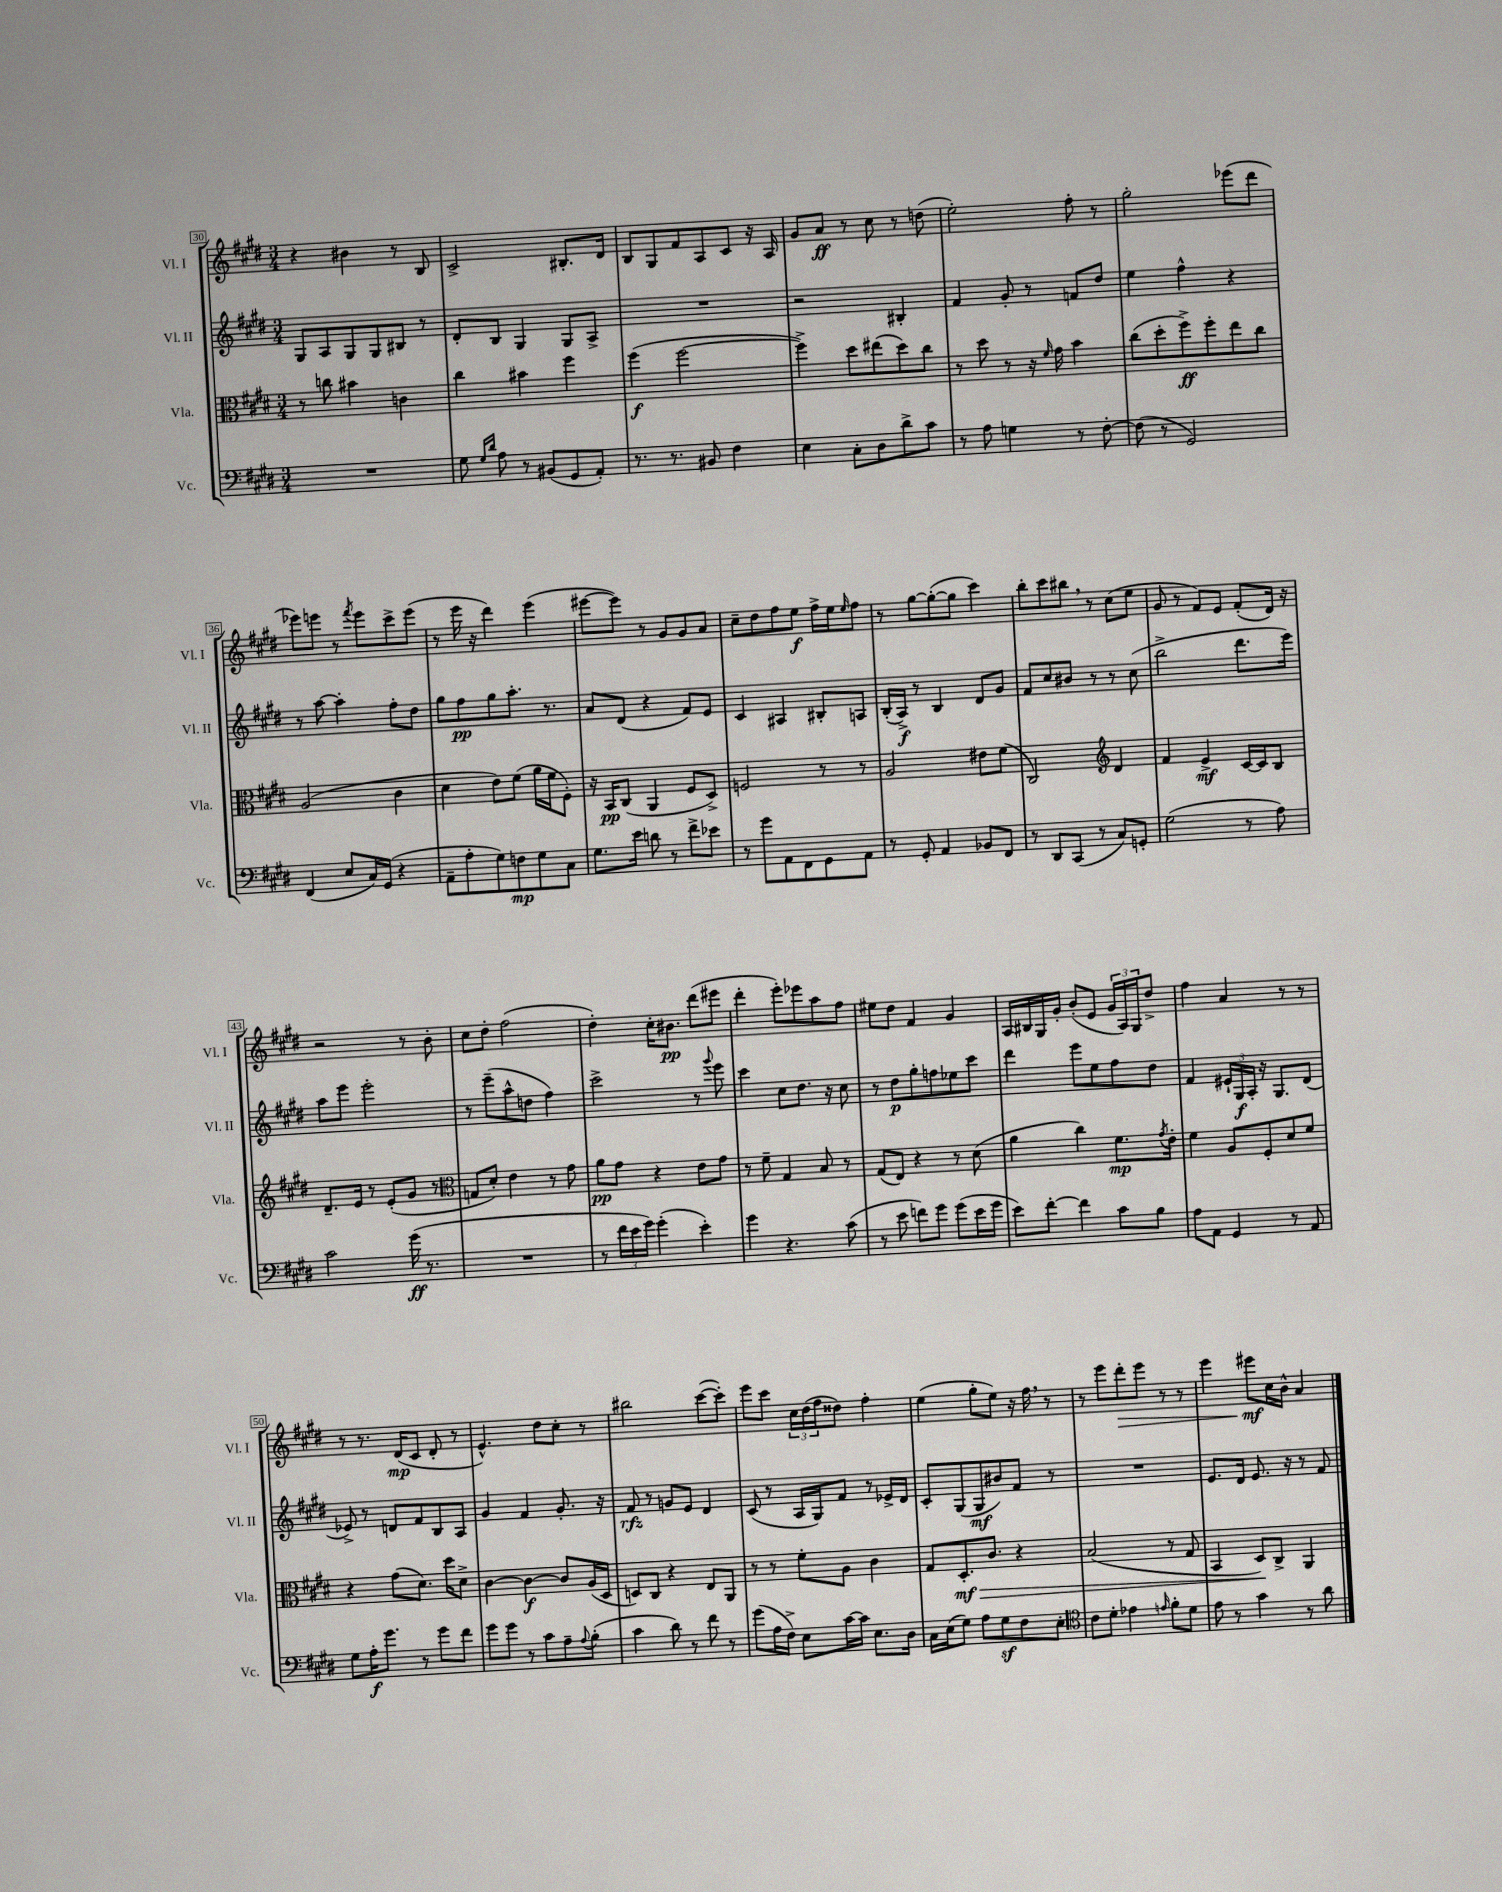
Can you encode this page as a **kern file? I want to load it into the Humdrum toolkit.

**kern	**dynam	**kern	**dynam	**kern	**dynam	**kern	**dynam
*part4	*part4	*part3	*part3	*part2	*part2	*part1	*part1
*staff4	*staff4	*staff3	*staff3	*staff2	*staff2	*staff1	*staff1
*I"Vc.	*	*I"Vla.	*	*I"Vl. II	*	*I"Vl. I	*
*I'Vc.	*	*I'Vla.	*	*I'Vl. II	*	*I'Vl. I	*
*clefF4	*	*clefC3	*	*clefG2	*	*clefG2	*
*k[f#c#g#d#]	*	*k[f#c#g#d#]	*	*k[f#c#g#d#]	*	*k[f#c#g#d#]	*
*M3/4	*	*M3/4	*	*M3/4	*	*M3/4	*
=30	=30	=30	=30	=30	=30	=30	=30
2.r	.	8r	.	8G#/L	.	4r	.
.	.	8ccn\	.	8A/	.	.	.
.	.	4b#X\	.	8G#/	.	4b#X\	.
.	.	.	.	8G#/	.	.	.
.	.	4cn\	.	8B#X/J	.	8r	.
.	.	.	.	8r	.	8B/	.
=31	=31	=31	=31	=31	=31	=31	=31
8G#\	.	4cc#\	.	8d#'/L	.	2c#^/	.
16qqG#/LL	.	.	.	.	.	.	.
16qqd#/JJ	.	.	.	.	.	.	.
8A\	.	.	.	8B/J	.	.	.
8r	.	4b#X\	.	4G#/	.	.	.
(8BB#X/L	.	.	.	.	.	.	.
8GG#/	.	4ff#\	.	8G#/L	.	8.B#X'/L	.
8AA'/J)	.	.	.	8A^/J	.	.	.
.	.	.	.	.	.	16d#/Jk	.
=32	=32	=32	=32	=32	=32	=32	=32
8.r	.	(4ff#\	f	2.r	.	8B/L	.
.	.	.	.	.	.	8G#/	.
8.r	.	.	.	.	.	.	.
.	.	[2ff#\	.	.	.	8f#/	.
8BB#X/	.	.	.	.	.	8A/	.
4F#\	.	.	.	.	.	8c#/J	.
.	.	.	.	.	.	16r	.
.	.	.	.	.	.	16A/	.
=33	=33	=33	=33	=33	=33	=33	=33
4E\	.	4ff#^\])	.	2r	.	8g#/L	.
.	.	.	.	.	.	8a/J	ff
8C#'\L	.	8dd#\L	.	.	.	8r	.
8D#\	.	(8ee#X\	.	.	.	8cc#\	.
8d#^\	.	8dd#\)	.	4B#X'/	.	8r	.
8c#\J	.	8cc#\J	.	.	.	(8ddn\	.
=34	=34	=34	=34	=34	=34	=34	=34
8r	.	8r	.	4f#/	.	2ee'\)	.
8A\	.	8dd#\	.	.	.	.	.
4Gn\	.	8r	.	8g#'/	.	.	.
.	.	16r	.	8r	.	.	.
.	.	16qqf#/	.	.	.	.	.
.	.	16g#\	.	.	.	.	.
8r	.	4b\	.	8fn/L	.	8ff#'\	.
[8F#'\	.	.	.	8dd#/J	.	8r	.
=35	=35	=35	=35	=35	=35	=35	=35
(8F#\]	.	(8cc#\L	.	4ee\	.	2gg#'\	.
8r	.	8dd#'\	.	.	.	.	.
2GG#/)	.	8ff#^\)	ff	4ff#^^\	.	.	.
.	.	8ff#'\	.	.	.	.	.
.	.	8ee\	.	4r	.	(8eee-X\L	.
.	.	8cc#\J	.	.	.	8ddd#\J	.
!!LO:LB:g=z
=36	=36	=36	=36	=36	=36	=36	=36
(4FF#/	.	(2A/	.	8r	.	8eee-X\L)	.
.	.	.	.	[8aa\	.	8eeen\J	.
8E/L	.	.	.	4aa'\]	.	8r	.
.	.	.	.	.	.	8qfff#/	.
16C#/L)	.	.	.	.	.	8eee\L	.
(16GG#/JJ	.	.	.	.	.	.	.
4r	.	4c#\	.	8ff#'\L	.	8ccc#^\	.
.	.	.	.	8dd#\J	.	(8eee\J	.
=37	=37	=37	=37	=37	=37	=37	=37
8AA~\L	.	4d#\	.	8gg#\L	.	8r	.
8A'\	.	.	.	8ff#\	pp	16eee\	.
.	.	.	.	.	.	16r	.
8G#\)	.	8e\L)	.	8gg#\	.	4ddd#\)	.
8Fn\	mp	(8f#\J	.	8.aa'\J	.	.	.
8G#\	.	16a\LL	.	.	.	(4eee\	.
.	.	16f#\J	.	8.r	.	.	.
8C#\J	.	8F#'\J)	.	.	.	.	.
=38	=38	=38	=38	=38	=38	=38	=38
8.G#\L	.	16r	.	8a/L	.	[8eee#X\L	.
.	.	16BB/KL	pp	.	.	.	.
.	.	(8C#/J	.	(8d#/J	.	8eee#\J])	.
16e\Jk	.	.	.	.	.	.	.
8dn\	.	4AA/	.	4r	.	8r	.
8r	.	.	.	.	.	8g#/L	.
8f#^\L	.	8F#/L	.	8f#/L)	.	8g#/	.
8e-X\J	.	8D#^/J)	.	8e/J	.	8a/J	.
=39	=39	=39	=39	=39	=39	=39	=39
8r	.	2Fn/	.	4c#/	.	8cc#~\L	.
8g#\L	.	.	.	.	.	8dd#\	.
8AA\	.	.	.	4A#X/	.	8ff#\	.
8FF#\	.	.	.	.	.	8ee\J	f
8GG#\	.	8r	.	8B#X'/L	.	16ff#^\LL	.
.	.	.	.	.	.	16ee\J	.
.	.	.	.	.	.	16qqee/	.
8AA\J	.	8r	.	8An/J	.	8ff#\J	.
=40	=40	=40	=40	=40	=40	=40	=40
8r	.	2A/	.	(16B'/LL	.	8r	.
.	.	.	.	16A^/JJ)	f	.	.
8GG#'/	.	.	.	8r	.	[8gg#\L	.
4AA/	.	.	.	4B/	.	(8gg#'\_	.
.	.	.	.	.	.	8gg#\J]	.
8BB-X/L	.	8e#X\L	.	8d#/L	.	4ccc#\)	.
8FF#/J	.	(8f#\J	.	8g#/J	.	.	.
=41	=41	=41	=41	=41	=41	=41	=41
8r	.	2C#/)	.	8f#/L	.	8bb'\L	.
8DD#/L	.	.	.	8cc#/	.	8ccc#\	.
(8CC#/J	.	.	.	8b#X/J	.	8bb#X,\J	.
8r	.	.	.	8r	.	8r	.
*	*	*clefG2	*	*	*	*	*
8C#/L)	.	4d#/	.	8r	.	(8cc#\L	.
8GGn'/J	.	.	.	(8cc#\	.	8ee\J	.
=42	=42	=42	=42	=42	=42	=42	=42
(2G#\	.	4f#/	.	2bb^\	.	8g#/	.
.	.	.	.	.	.	8r	.
.	.	4e^/	mf	.	.	8f#/L)	.
.	.	.	.	.	.	8e/J	.
8r	.	[16c#/LL	.	8.ddd#\L	.	(8f#'/L	.
.	.	16c#/J]	.	.	.	.	.
8A\)	.	8B/J	.	.	.	16d#/Jk)	.
.	.	.	.	16eee\Jk)	.	16r	.
!!LO:LB:g=z
=43	=43	=43	=43	=43	=43	=43	=43
2c#\	.	8.d#~/L	.	8aa\L	.	2r	.
.	.	.	.	8eee\J	.	.	.
.	.	16e/Jk	.	.	.	.	.
.	.	8r	.	2eee'\	.	.	.
.	.	(8e'/L	.	.	.	.	.
(16g#\	ff	8g#/J	.	.	.	8r	.
8.r	.	.	.	.	.	.	.
.	.	8r	.	.	.	8b'\	.
=44	=44	=44	=44	=44	=44	=44	=44
*	*	*clefC3	*	*	*	*	*
2.r	.	8Gn/L	.	8r	.	8cc#\L	.
.	.	8d#'/J)	.	(8eee~\L	.	8dd#'\J	.
.	.	4e\	.	8aa^^\	.	(2ff#\	.
.	.	.	.	8ddn\J	.	.	.
.	.	8r	.	4ff#\)	.	.	.
.	.	8g#\	.	.	.	.	.
=45	=45	=45	=45	=45	=45	=45	=45
8r	.	8a\L	pp	2ccc#^\	.	4dd#'\)	.
24f#\LL	.	8g#\J	.	.	.	.	.
24e\	.	.	.	.	.	.	.
24g#\JJ)	.	.	.	.	.	.	.
(4g#'\	.	4r	.	.	.	16cc#'\KL	.
.	.	.	.	.	.	8.b#X\J	pp
4e'\)	.	8e\L	.	8r	.	(8ddd#\L	.
.	.	.	.	8qqggg#/	.	.	.
.	.	8g#\J	.	8eee\	.	8eee#X\J	.
=46	=46	=46	=46	=46	=46	=46	=46
4g#\	.	8r	.	4ccc#\	.	4ddd#'\	.
.	.	8f#~\	.	.	.	.	.
4.r	.	4G#/	.	8cc#\L	.	8eee'\L)	.
.	.	.	.	8.dd#\J	.	8eee-X\	.
.	.	8B/	.	.	.	8aa\	.
.	.	.	.	16r	.	.	.
(8c#\	.	8r	.	8cc#\	.	8ff#\J	.
=47	=47	=47	=47	=47	=47	=47	=47
8r	.	(8G#/L	.	8r	.	8ee#X\L	.
8e\	.	8E/J)	.	8dd#\L	p	8dd#\J	.
8fn\L)	.	4r	.	8gg#'\	.	4f#/	.
8g#\J	.	.	.	8ffn\	.	.	.
(8g#\L	.	8r	.	8ee-X\	.	4g#/	.
16e\L	.	(8d#\	.	8ccc#\J	.	.	.
16g#\JJ	.	.	.	.	.	.	.
=48	=48	=48	=48	=48	=48	=48	=48
8e\L)	.	4a\	.	4ddd#\	.	16A/LL	.
.	.	.	.	.	.	16B#X/	.
[8f#'\J	.	.	.	.	.	16G#/	.
.	.	.	.	.	.	16g#'/JJ	.
4f#\]	.	4cc#\)	.	8eee\L	.	(8b'/L	.
.	.	.	.	8ee\	.	8e/J	.
8c#\L	.	8.f#\L	mp	8ff#\	.	24g#/LL	.
.	.	.	.	.	.	24A/)	.
.	.	.	.	.	.	24G#/J	.
8B\J	.	.	.	8dd#\J	.	8dd#^/J	.
.	.	8qg#/	.	.	.	.	.
.	.	16e'\Jk	.	.	.	.	.
=49	=49	=49	=49	=49	=49	=49	=49
8A\L	.	4f#\	.	4f#/	.	4ff#\	.
8AA\J	.	.	.	.	.	.	.
4GG#/	.	8A/L	.	24e#X`/LL	.	4a/	.
.	.	.	.	24G#/	f	.	.
.	.	.	.	24A'/JJ	.	.	.
.	.	8F#'/	.	16r	.	.	.
.	.	.	.	8.G#/L	.	.	.
8r	.	8d#/	.	.	.	8r	.
8AA/	.	8f#/J	.	(8d#/J	.	8r	.
!!LO:LB:g=z
=50	=50	=50	=50	=50	=50	=50	=50
8G#\L	.	4r	.	8e-X^/)	.	8r	.
16A'\K	f	.	.	8r	.	8.r	.
8.g#\J	.	.	.	.	.	.	.
.	.	(8g#\L	.	8dn/L	.	.	.
.	.	.	.	.	.	(16d#/KL	mp
8r	.	8.d#\J)	.	8f#/	.	8c#/J	.
8g#\L	.	.	.	8B/	.	8d#'/	.
.	.	16dd#\KL	.	.	.	.	.
8f#\J	.	8d#^\J	.	8A/J	.	8r	.
=51	=51	=51	=51	=51	=51	=51	=51
8g#\L	.	[4c#\	.	4g#/	.	4.e^^/)	.
8g#\J	.	.	.	.	.	.	.
8r	.	4c#\_	f	4f#/	.	.	.
8c#\L	.	.	.	.	.	8dd#\L	.
8A~\	.	8c#/L]	.	8.g#'/	.	8cc#'\J	.
8qqA/	.	.	.	.	.	.	.
(8B'\J	.	(16A/L	.	.	.	8r	.
.	.	16D#/JJ	.	16r	.	.	.
=52	=52	=52	=52	=52	=52	=52	=52
4c#\	.	8Dn/L)	.	8f#/	rfz	2bb#X\	.
.	.	8C#/J	.	8r	.	.	.
8d#\)	.	4r	.	8gn/L	.	.	.
8r	.	.	.	8e/J	.	.	.
8f#\	.	8E/L	.	4d#/	.	([8ccc#\L	.
8r	.	8AA/J	.	.	.	8ccc#'\J])	.
=53	=53	=53	=53	=53	=53	=53	=53
(8g#\L	.	8r	.	(8c#/	.	8eee\L	.
16A\L	.	8r	.	8r	.	8ccc#\J	.
16F#^\JJ)	.	.	.	.	.	.	.
8E\L	.	8f#'\L	.	16A/LL	.	24cc#\LL	.
.	.	.	.	.	.	(24dd#\	.
.	.	.	.	16G#/J)	.	.	.
.	.	.	.	.	.	24ff#\J	.
[16c#\L	.	8A\J	.	8f#/J	.	8dd##X\J)	.
16c#\JJ]	.	.	.	.	.	.	.
8.E\L	.	4c#\	.	8r	.	4ff#'\	.
.	.	.	.	16e-X^/LL	.	.	.
16D#\Jk	.	.	.	16d#/JJ	.	.	.
=54	=54	=54	=54	=54	=54	=54	=54
16C#\LL	.	8G#/L	.	8c#'/L	.	(4ee\	.
(16E\J	.	.	.	.	.	.	.
!	!	!	!LO:HP:b	!	!	!	!
8G#\J)	.	8.D#'/	> mf	(8G#/	.	.	.
8A\L	.	.	.	8G#/	mf	8gg#'\L	.
.	.	8.c#/J	.	.	.	.	.
8G#z\	.	.	.	8b#X/)	.	8ee\J)	.
8F#\	.	4r	.	8f#/J	.	16r	.
.	.	.	.	.	.	16ff#,\	.
8E'\J	.	.	.	8r	.	8r	.
=55	=55	=55	=55	=55	=55	=55	=55
*clefC4	*	*	*	*	*	*	*
8c#\L	.	(2B/	.	2.r	.	8r	.
8d#'\J	.	.	.	.	.	8eee\L	.
!	!	!	!	!	!	!	!LO:HP:b
4e-X\	.	.	.	.	.	8ddd#'\	>
.	.	.	.	.	.	8eee\J	.
16qqen/	.	.	.	.	.	.	.
8f#'\L	.	8r	.	.	.	8r	.
8d#\J	.	8G#/	.	.	.	8r	.
=56	=56	=56	=56	=56	=56	=56	=56
8e\	.	4BB/	.	8.e/L	.	4eee\	.
8r	.	.	.	.	.	.	.
.	.	.	.	16d#/Jk	.	.	.
4g#\	.	8D#/L)	.	8.e/	.	8eee#X\L	mf
.	.	8C#^/J	]	.	.	16cc#\L	]
.	.	.	.	16r	.	16b^^\JJ	.
8r	.	4AA/	.	8r	.	4a/	.
8a\	.	.	.	8f#/	.	.	.
==	==	==	==	==	==	==	==
*-	*-	*-	*-	*-	*-	*-	*-
